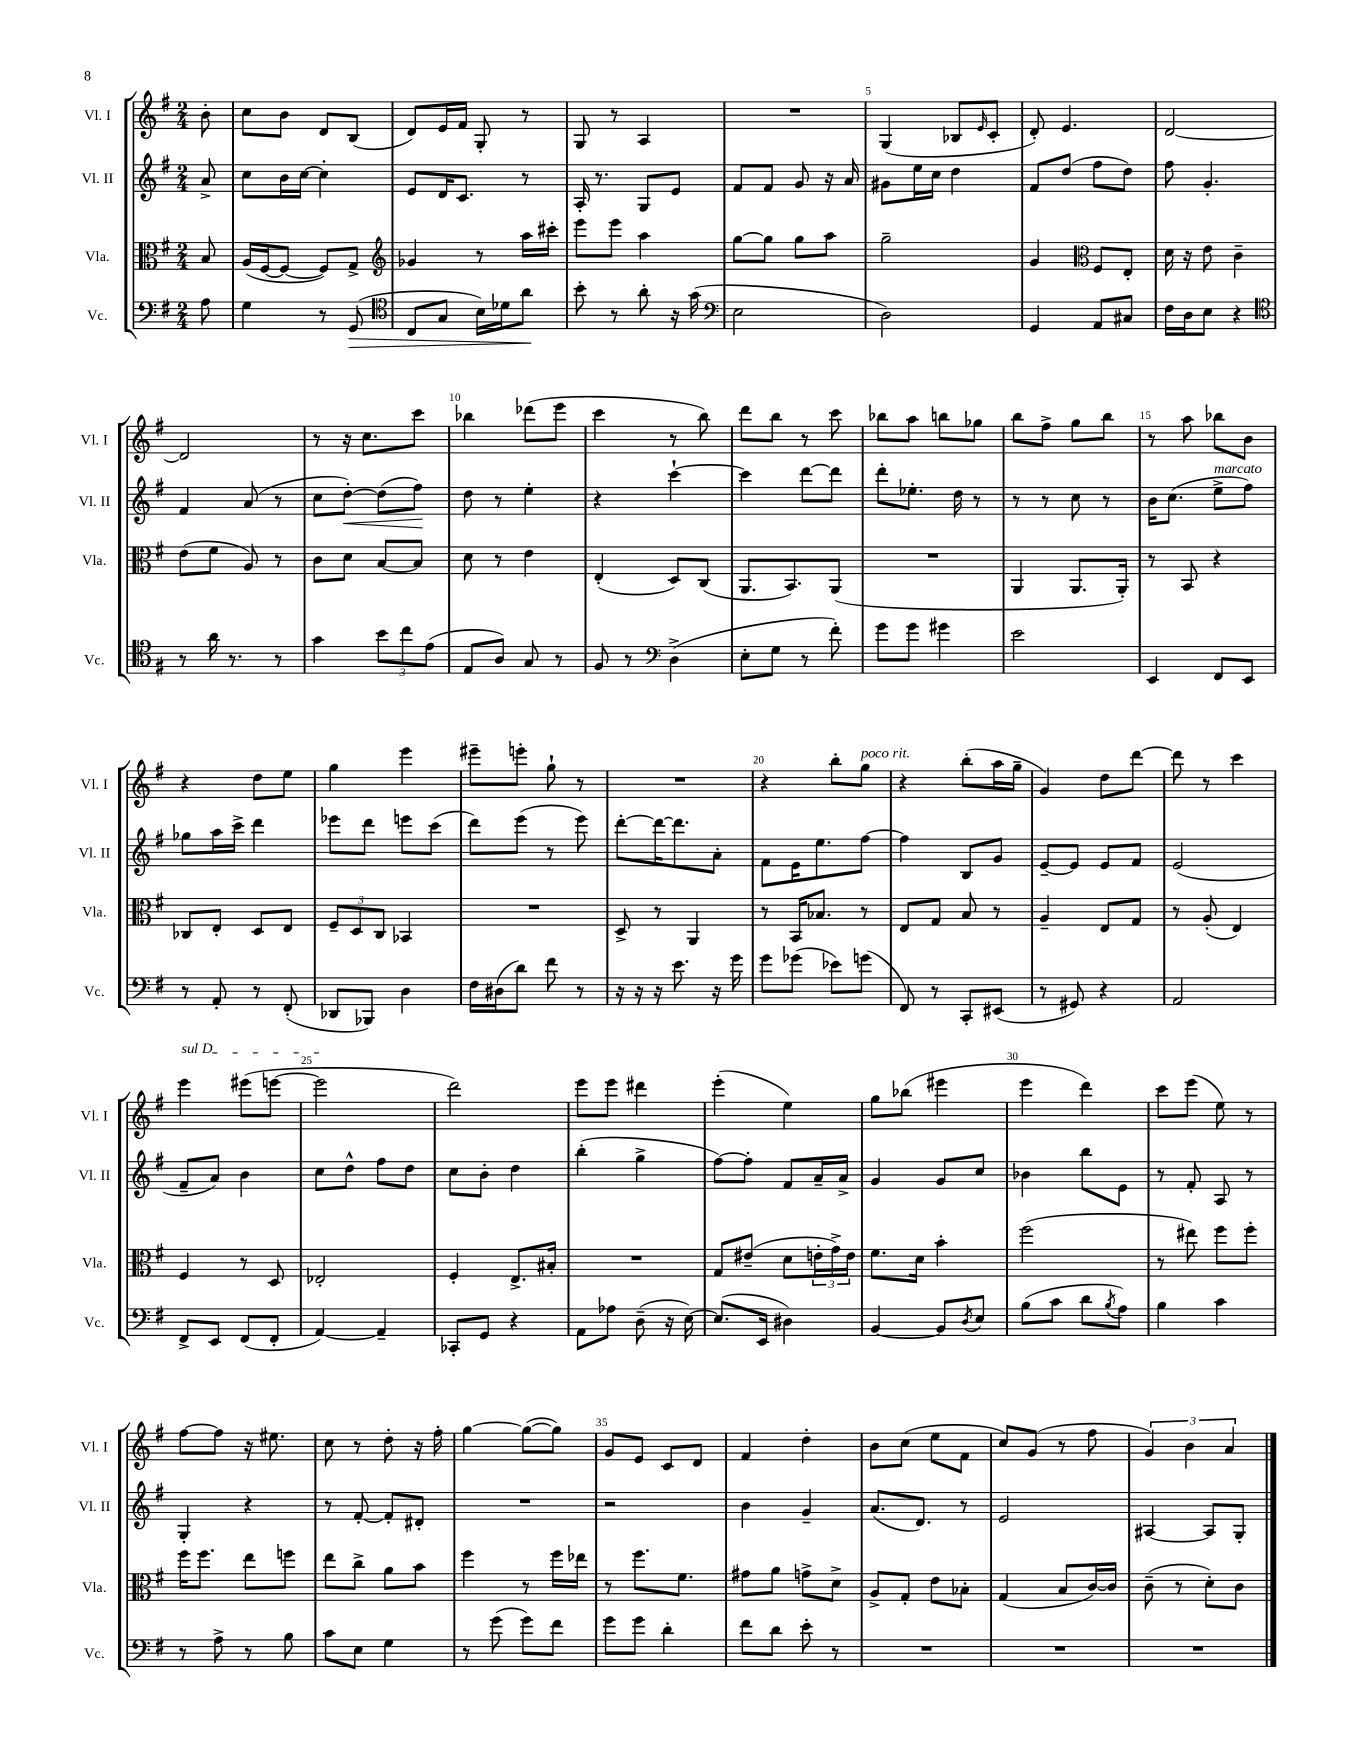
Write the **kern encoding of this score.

**kern	**dynam	**kern	**kern	**dynam	**kern
*part4	*part4	*part3	*part2	*part2	*part1
*staff4	*staff4	*staff3	*staff2	*staff2	*staff1
*I"Vc.	*	*I"Vla.	*I"Vl. II	*	*I"Vl. I
*I'Vc.	*	*I'Vla.	*I'Vl. II	*	*I'Vl. I
*clefF4	*	*clefC3	*clefG2	*	*clefG2
*k[f#]	*	*k[f#]	*k[f#]	*	*k[f#]
*M2/4	*	*M2/4	*M2/4	*	*M2/4
=	=	=	=	=	=
8A\	.	8B/	8a^/	.	8b'\
=1	=1	=1	=1	=1	=1
4G\	.	(16A/LL	8cc\L	.	8cc\L
.	.	[16F#/J	.	.	.
.	.	8F#/J_	16b\L	.	8b\J
.	.	.	[16cc\JJ	.	.
8r	.	8F#/L])	4cc'\]	.	8d/L
!	!LO:HP:b	!	!	!	!
(8GG/	>	8G^/J	.	.	(8B/J
=2	=2	=2	=2	=2	=2
*clefC4	*	*clefG2	*	*	*
8C/L	.	4g-X/	8e/L	.	8d/L)
8G/J	.	.	16d/K	.	16e/L
.	.	.	8.c/J	.	16f#/JJ
16B\LL)	.	8r	.	.	8G'/
16d-X\J	.	.	.	.	.
8a\J	.	16aa\LL	8r	.	8r
.	.	16ccc#X'\JJ	.	.	.
.	]	.	.	.	.
=3	=3	=3	=3	=3	=3
8b'\	.	8eee\L	16A'/	.	8G/
.	.	.	8.r	.	.
8r	.	8eee\J	.	.	8r
8a'\	.	4aa\	8G/L	.	4A/
16r	.	.	8e/J	.	.
(16g\	.	.	.	.	.
=4	=4	=4	=4	=4	=4
*clefF4	*	*	*	*	*
2E\	.	[8gg\L	8f#/L	.	2r
.	.	8gg\J]	8f#/J	.	.
.	.	8gg\L	8g/	.	.
.	.	8aa\J	16r	.	.
.	.	.	16a/	.	.
=5	=5	=5	=5	=5	=5
2D\)	.	2gg~\	8g#X\L	.	(4G/
.	.	.	16ee\L	.	.
.	.	.	16cc\JJ	.	.
.	.	.	4dd\	.	8B-X/L
.	.	.	.	.	16qqe/
.	.	.	.	.	8c'/J
=6	=6	=6	=6	=6	=6
4GG/	.	4g/	8f#/L	.	8d'/)
.	.	.	(8dd/J	.	4.e/
*	*	*clefC3	*	*	*
8AA/L	.	8F#/L	8ff#\L	.	.
8C#X/J	.	8E'/J	8dd\J)	.	.
=7	=7	=7	=7	=7	=7
16F#\LL	.	16d\	8ff#\	.	[2d/
16D\J	.	16r	.	.	.
8E\J	.	8e\	4.g'/	.	.
4r	.	4c~\	.	.	.
!!LO:LB:g=z
=8	=8	=8	=8	=8	=8
*clefC4	*	*	*	*	*
8r	.	(8e\L	4f#/	.	2d/]
16a\	.	8f#\J	.	.	.
8.r	.	.	.	.	.
.	.	8A/)	(8a/	.	.
8r	.	8r	8r	.	.
=9	=9	=9	=9	=9	=9
4g\	.	8c\L	8cc\L	.	8r
!	!	!	!	!LO:HP:b	!
.	.	8d\J	[8dd'\J)	<	16r
.	.	.	.	.	8.cc\L
12b\L	.	[8B/L	(8dd\L]	.	.
12cc\	.	.	.	.	.
.	.	8B/J]	8ff#\J)	.	8ccc\J
(12e\J	.	.	.	.	.
.	.	.	.	[	.
=10	=10	=10	=10	=10	=10
8E/L	.	8d\	8dd\	.	4bb-X\
8A/J)	.	8r	8r	.	.
8G/	.	4e\	4ee'\	.	(8ddd-X\L
8r	.	.	.	.	8eee\J
=11	=11	=11	=11	=11	=11
8F#/	.	(4E'/	4r	.	4ccc\
8r	.	.	.	.	.
*clefF4	*	*	*	*	*
(4D^\	.	8D/L)	[4ccc`\	.	8r
.	.	(8C/J	.	.	8bb\)
=12	=12	=12	=12	=12	=12
8E'\L	.	8.AA/L	4ccc\]	.	8ddd\L
8G\J	.	.	.	.	8bb\J
.	.	8.BB/)	.	.	.
8r	.	.	[8ddd\L	.	8r
8f#'\)	.	(8AA/J	8ddd\J]	.	8ccc\
=13	=13	=13	=13	=13	=13
8g\L	.	2r	8ddd'\L	.	8bb-X\L
8g\J	.	.	8.ee-X'\J	.	8aa\J
4g#X\	.	.	.	.	8bbn\L
.	.	.	16dd\	.	.
.	.	.	8r	.	8gg-X\J
=14	=14	=14	=14	=14	=14
2e\	.	4AA/	8r	.	8bb\L
.	.	.	8r	.	8ff#^\J
.	.	8.AA/L	8cc\	.	8gg\L
.	.	.	8r	.	8bb\J
.	.	16AA'/Jk)	.	.	.
=15	=15	=15	=15	=15	=15
4EE/	.	8r	16b\KL	.	8r
.	.	.	(8.cc\J	.	.
.	.	8BB/	.	.	8aa\
!	!	!	!LO:TX:a:i:t=marcato	!	!
8FF#/L	.	4r	8ee^\L	.	8bb-X\L
8EE/J	.	.	8ff#\J)	.	8b\J
!!LO:LB:g=z
=16	=16	=16	=16	=16	=16
8r	.	8C-X/L	8gg-X\L	.	4r
8AA'/	.	8E'/J	16aa\L	.	.
.	.	.	16ccc^\JJ	.	.
8r	.	8D/L	4ddd\	.	8dd\L
(8FF#'/	.	8E/J	.	.	8ee\J
=17	=17	=17	=17	=17	=17
8DD-X/L	.	12F#~/L	8eee-X\L	.	4gg\
.	.	12D/	.	.	.
8BBB-X/J)	.	.	8ddd\J	.	.
.	.	12C/J	.	.	.
4D\	.	4BB-X/	8eeen\L	.	4eee\
.	.	.	(8ccc\J	.	.
=18	=18	=18	=18	=18	=18
16F#\LL	.	2r	8ddd\L)	.	8eee#X~\L
(16D#X\J	.	.	.	.	.
8d\J)	.	.	(8eee\J	.	8eeen'\J
8f#\	.	.	8r	.	8gg`\
8r	.	.	8eee\)	.	8r
=19	=19	=19	=19	=19	=19
16r	.	8D^/	[8ddd'\L	.	2r
16r	.	.	.	.	.
16r	.	8r	16ddd\K_	.	.
8.e\	.	.	8.ddd\]	.	.
.	.	4AA/	.	.	.
16r	.	.	8a'\J	.	.
16g\	.	.	.	.	.
=20	=20	=20	=20	=20	=20
8g\L	.	8r	8f#\L	.	4r
(8g-X\J	.	16BB/KL	16e\K	.	.
.	.	8.B-X/J	8.ee\	.	.
8e-X\L)	.	.	.	.	8bb'\L
!	!	!	!	!	!LO:TX:a:i:t=poco rit.
(8gn\J	.	8r	[8ff#\J	.	8gg\J
=21	=21	=21	=21	=21	=21
8FF#/)	.	8E/L	4ff#\]	.	4r
8r	.	8G/J	.	.	.
8CC'/L	.	8B/	8B/L	.	(8bb'\L
(8EE#X/J	.	8r	8g/J	.	16aa\L
.	.	.	.	.	16gg~\JJ
=22	=22	=22	=22	=22	=22
8r	.	4A~/	[8e~/L	.	4g/)
8GG#X/)	.	.	8e/J]	.	.
4r	.	8E/L	8e/L	.	8dd\L
.	.	8G/J	8f#/J	.	[8ddd\J
=23	=23	=23	=23	=23	=23
2AA/	.	8r	(2e/	.	8ddd\]
.	.	(8A'/	.	.	8r
.	.	4E/)	.	.	4ccc\
!!LO:LB:g=z
=24	=24	=24	=24	=24	=24
!	!	!	!	!	!LO:TX:a:i:t=sul D
8FF#^/L	.	4F#/	8f#~/L	.	4eee\
8EE/J	.	.	8a/J)	.	.
(8FF#/L	.	8r	4b\	.	(8eee#X\L
8FF#'/J	.	8D/	.	.	[8eeen\J
=25	=25	=25	=25	=25	=25
[4AA/)	.	2E-X'/	8cc\L	.	2eee\]
.	.	.	8dd^^\J	.	.
4AA~/]	.	.	8ff#\L	.	.
.	.	.	8dd\J	.	.
=26	=26	=26	=26	=26	=26
8CC-X'/L	.	4F#'/	8cc\L	.	2ddd\)
8GG/J	.	.	8b'\J	.	.
4r	.	8.E^/L	4dd\	.	.
.	.	16B#X'/Jk	.	.	.
=27	=27	=27	=27	=27	=27
8AA\L	.	2r	(4bb'\	.	8eee\L
8A-X\J	.	.	.	.	8eee\J
(8D~\	.	.	4gg^\	.	4ddd#X\
16r	.	.	.	.	.
[16E\)	.	.	.	.	.
=28	=28	=28	=28	=28	=28
(8.E/L]	.	8G/L	[8ff#\L)	.	(4eee'\
.	.	(8e#X~/J	8ff#'\J]	.	.
16EE/Jk	.	.	.	.	.
4D#X\)	.	8d\L	8f#/L	.	4ee\)
.	.	24en'\L	16a~/L	.	.
.	.	24g^\)	.	.	.
.	.	.	16a^/JJ	.	.
.	.	24e\JJ	.	.	.
=29	=29	=29	=29	=29	=29
[4BB/	.	8.f#\L	4g/	.	8gg\L
.	.	.	.	.	(8bb-X\J
.	.	16d\Jk	.	.	.
8BB/L]	.	4b'\	8g/L	.	4eee#X\
8qD/	.	.	.	.	.
8E/J	.	.	8cc/J	.	.
=30	=30	=30	=30	=30	=30
(8B\L	.	(2ff#\	4b-X\	.	4eee\
8c\J	.	.	.	.	.
8d\L	.	.	8bb\L	.	4ddd\)
8qB/	.	.	.	.	.
8A\J)	.	.	8e\J	.	.
=31	=31	=31	=31	=31	=31
4B\	.	8r	8r	.	8ccc\L
.	.	8ee#X\)	8f#'/	.	(8eee\J
4c\	.	8ff#\L	8A/	.	8ee\)
.	.	8ff#'\J	8r	.	8r
!!LO:LB:g=z
=32	=32	=32	=32	=32	=32
8r	.	16ff#\KL	4G'/	.	[8ff#\L
.	.	8.ff#\J	.	.	.
8A^\	.	.	.	.	8ff#\J]
8r	.	8ee\L	4r	.	16r
.	.	.	.	.	8.ee#X\
8B\	.	8ffn\J	.	.	.
=33	=33	=33	=33	=33	=33
8c\L	.	8ee\L	8r	.	8cc\
8E\J	.	8cc^\J	[8f#'/	.	8r
4G\	.	8a\L	8f#'/L]	.	8dd'\
.	.	8b\J	8d#X'/J	.	16r
.	.	.	.	.	16ff#'\
=34	=34	=34	=34	=34	=34
8r	.	4ff#\	2r	.	[4gg\
(8g\	.	.	.	.	.
8g\L)	.	8r	.	.	(8gg\L_
8f#\J	.	16ff#\LL	.	.	8gg\J])
.	.	16ee-X\JJ	.	.	.
=35	=35	=35	=35	=35	=35
8g\L	.	8r	2r	.	8g/L
8g\J	.	8.ff#\L	.	.	8e/J
4d'\	.	.	.	.	8c/L
.	.	8.f#\J	.	.	.
.	.	.	.	.	8d/J
=36	=36	=36	=36	=36	=36
8f#\L	.	8g#X\L	4b\	.	4f#/
8d\J	.	8a\J	.	.	.
8e'\	.	8gn^\L	4g~/	.	4dd'\
8r	.	8d^\J	.	.	.
=37	=37	=37	=37	=37	=37
2r	.	8A^/L	(8.a/L	.	8b\L
.	.	8G'/J	.	.	(8cc\J
.	.	.	8.d/J)	.	.
.	.	8e\L	.	.	8ee\L
.	.	8B-X'\J	8r	.	8f#\J
=38	=38	=38	=38	=38	=38
2r	.	(4G/	2e/	.	8cc/L)
.	.	.	.	.	(8g/J
.	.	8B/L	.	.	8r
.	.	[16c/L)	.	.	8ff#\
.	.	16c/JJ]	.	.	.
=39	=39	=39	=39	=39	=39
2r	.	(8c~\	[4A#X/	.	6g/)
.	.	8r	.	.	.
.	.	.	.	.	6b\
.	.	8d'\L)	8A#/L]	.	.
.	.	.	.	.	6a/
.	.	8c\J	8G'/J	.	.
==	==	==	==	==	==
*-	*-	*-	*-	*-	*-
